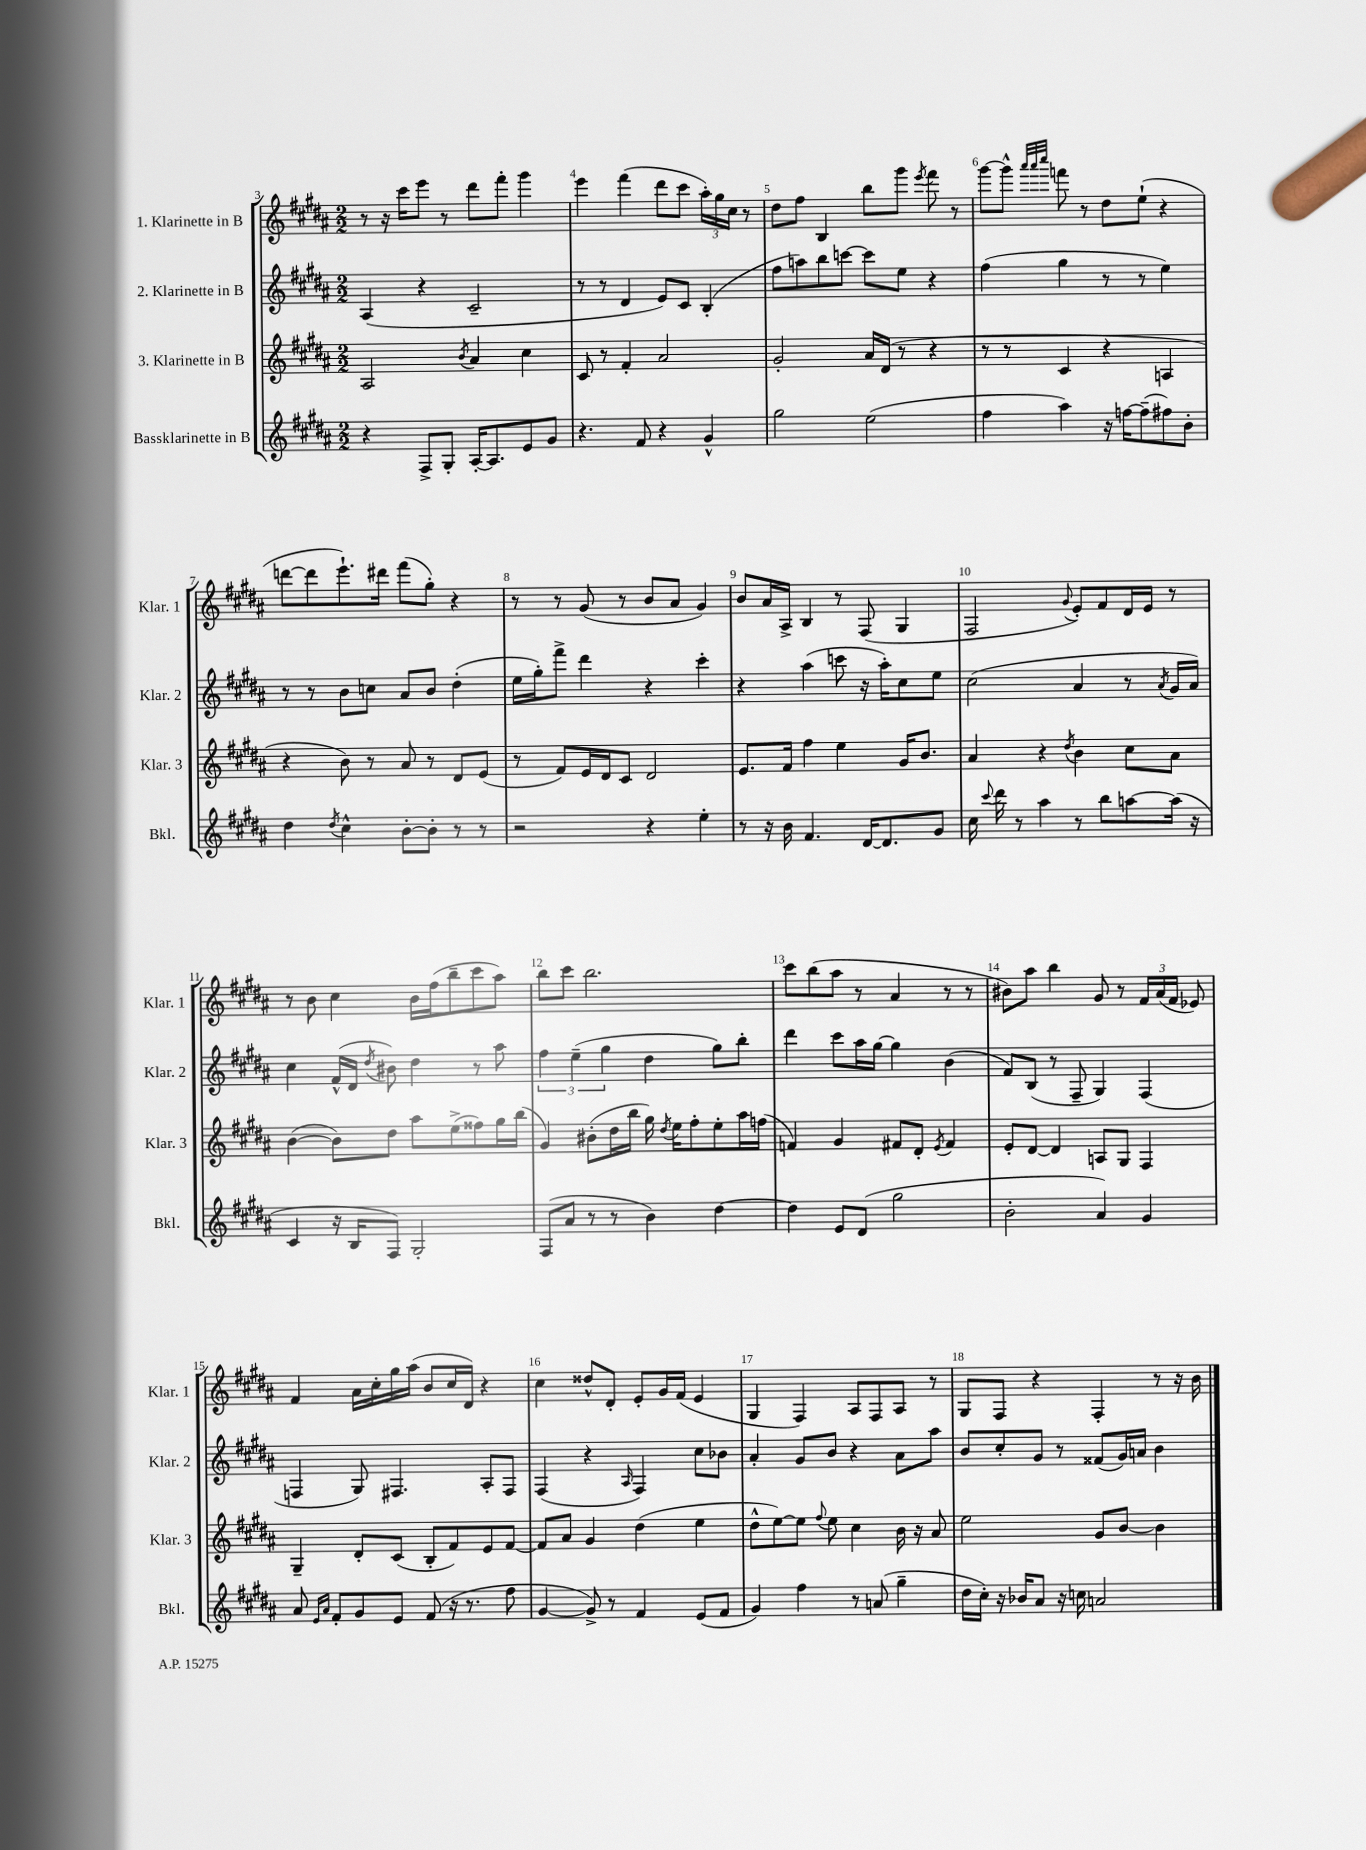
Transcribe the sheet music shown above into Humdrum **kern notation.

**kern	**kern	**kern	**kern
*part4	*part3	*part2	*part1
*staff4	*staff3	*staff2	*staff1
*I"Bassklarinette in B	*I"3. Klarinette in B	*I"2. Klarinette in B	*I"1. Klarinette in B
*I'Bkl.	*I'Klar. 3	*I'Klar. 2	*I'Klar. 1
*clefG2	*clefG2	*clefG2	*clefG2
*k[f#c#g#d#a#]	*k[f#c#g#d#a#]	*k[f#c#g#d#a#]	*k[f#c#g#d#a#]
*M2/2	*M2/2	*M2/2	*M2/2
=3	=3	=3	=3
4r	2A#/	(4A#/	8r
.	.	.	16r
.	.	.	16ccc#\KL
8F#^/L	.	4r	8eee\J
8G#'/J	.	.	8r
.	8qb/	.	.
[16A#'/KL	4a#/	2c#~/	8ddd#\L
8.A#/]	.	.	.
.	.	.	8fff#'\J
8e/	4cc#\	.	4ggg#\
8g#/J	.	.	.
=4	=4	=4	=4
4.r	8c#/	8r	4eee\
.	8r	8r	.
.	4f#'/	4d#/	(4fff#\
8f#/	.	.	.
4r	2a#/	8e/L)	8ddd#\L
.	.	8c#/J	8ccc#\J
4g#^^/	.	(4B'/	24aa#'\LL)
.	.	.	24gg#\
.	.	.	24cc#\JJ
.	.	.	8r
=5	=5	=5	=5
2gg#\	2g#'/	8ff#\L	8dd#\L
.	.	8aan\)	8ff#\J
.	.	8bb\	4B/
.	.	[8cccn\J	.
(2ee\	16a#/LL	8ccc\L]	8bb\L
.	(16d#/JJ	.	.
.	8r	8ee\J	8ggg#\J
.	.	.	8qeee/
.	4r	4r	8fff#\
.	.	.	8r
=6	=6	=6	=6
4ff#\	8r	(4ff#\	[8ggg#\L
.	8r	.	8ggg#^^\J]
.	.	.	32qqaaa#/LLL
.	.	.	32qqaaa#/
.	.	.	32qqcccc#/JJJ
4aa#\)	4c#/	4gg#\	8fffn\
.	.	.	8r
16r	4r	8r	8dd#\L
[16ffn\KL	.	.	.
(8ff~\]	.	8r	(8ee`\J
8ff#X\)	4An/	4ee\)	4r
8b'\J	.	.	.
!!LO:LB:g=z
=7	=7	=7	=7
4dd#\	4r	8r	[8dddn\L
.	.	8r	8ddd\]
8qdd#/	.	.	.
4cc#^^\	8b\)	8b\L	8.eee`\)
.	8r	8ccn\J	.
.	.	.	16ddd#X\Jk
[8b'\L	8a#/	8a#/L	(8fff#\L
8b'\J]	8r	8b/J	8gg#'\J)
8r	8d#/L	(4dd#'\	4r
8r	(8e/J	.	.
=8	=8	=8	=8
2r	8r	16ee\LL	8r
.	.	16gg#'\J)	.
.	8f#/L)	8fff#^\J	8r
.	16e/L	4ddd#\	(8g#/
.	16d#/J	.	.
.	8c#/J	.	8r
4r	2d#/	4r	8b/L
.	.	.	8a#/J
4ee'\	.	4ccc#'\	4g#/)
=9	=9	=9	=9
8r	8.e/L	4r	8b/L
16r	.	.	16a#/L
16b\	16f#/Jk	.	16A#^/JJ
4.f#/	4ff#\	(4aa#\	4B/
.	4ee\	8cccn\	8r
[16d#/KL	.	16r	(8F#/
8.d#/]	.	16aa#'\KL)	.
.	16g#/KL	8cc#\	4G#/
.	8.b/J	.	.
8g#/J	.	8ee\J	.
=10	=10	=10	=10
16cc#\	4a#/	(2cc#\	2F#/
8qqccc#/	.	.	.
16ddd#\	.	.	.
8r	.	.	.
4aa#\	4r	.	.
.	8qdd#/	.	8qqg#/
8r	4b\	4a#/	8e'/L)
8bb\L	.	.	8f#/
[8aan\	8cc#\L	8r	16d#/L
.	.	.	16e/JJ
.	.	8qa#/	.
(16aa\Jk]	8a#\J	16g#/LL	8r
16r	.	16a#/JJ)	.
!!LO:LB:g=z
=11	=11	=11	=11
4c#/	([4b\	4cc#\	8r
.	.	.	8b\
16r	8b\L])	(16f#^^/LL	4cc#\
16B/KL	.	16d#/JJ	.
.	.	8qdd#/	.
8F#/J)	8dd#\J	8b#X\)	.
2G#'/	8aa#\L	4dd#\	16b\LL
.	.	.	(16ff#\J
.	(8ee^\	.	8bb~\
.	8ff##X\)	8r	8ccc#\
.	16gg#\L	8aa#\	8aa#\J)
.	(16bb\JJ	.	.
=12	=12	=12	=12
(8F#/L	4g#/)	6ff#\	8bb\L
8a#/J	.	.	8ccc#\J
.	.	(6ee~\	.
8r	(8b#X'\L	.	2.bb\
.	.	6gg#\	.
8r	16dd#\L	.	.
.	16bb\JJ	.	.
4b\)	16gg#\)	4dd#\	.
.	8qdd#/	.	.
.	16ee\KL	.	.
.	8ff#'\	.	.
[4dd#\	8ee'\	8gg#\L)	.
.	16aa#\L	8bb'\J	.
.	(16ffn\JJ	.	.
=13	=13	=13	=13
4dd#\]	4fn/)	4ddd#\	8ccc#\L
.	.	.	(8bb\
8e/L	4g#/	8ccc#\L	8aa#\J
(8d#/J	.	16aa#\L	8r
.	.	[16gg#\JJ	.
2gg#\	8f#X/L	4gg#\]	4a#/
.	8d#'/J	.	.
.	8qe/	.	.
.	4f#/	(4b\	8r
.	.	.	8r
=14	=14	=14	=14
2b'\	8e'/L	8f#/L)	8b#X\L)
.	[8d#/J	(8B/J	8aa#\J
.	4d#/]	8r	4bb\
.	.	8F#~/	.
4a#/)	8An/L	4G#/)	8g#/
.	8G#/J	.	8r
4g#/	4F#/	(4F#/	24f#/LL
.	.	.	(24a#/
.	.	.	24f#/JJ
.	.	.	8e-X/)
!!LO:LB:g=z
=15	=15	=15	=15
8a#/	4G#~/	4Fn/	4f#/
16qqe/LL	.	.	.
16qqa#/JJ	.	.	.
8f#'/L	.	.	.
8g#/	8d#'/L	8G#/)	16a#\LL
.	.	.	16cc#'\
8e/J	(8c#/J	4.F#X/	16gg#\
.	.	.	(16aa#\JJ
(8f#/	8B'/L	.	8b/L
16r	8f#/)	.	16cc#/L
8.r	.	.	16d#/JJ)
.	8e/	8A#'/L	4r
8ff#\	[8f#/J	8F#/J	.
=16	=16	=16	=16
[4g#/	8f#/L]	(4F#/	4cc#\
.	8a#/J	.	.
8g#^/])	4g#/	4r	8dd##X^^/L
8r	.	.	8d#'/J
.	.	16qqA#/	.
4f#/	(4dd#\	4F#/)	8e'/L
.	.	.	16g#/L
.	.	.	(16f#/JJ
(8e/L	4ee\	8cc#\L	4e/
8f#/J	.	8b-X\J	.
=17	=17	=17	=17
4g#/)	8dd#^^\L	4a#'/	4G#/
.	[8ee\)	.	.
4ff#\	8ee\J]	8g#/L	4F#/)
.	8qqff#/	.	.
.	8ee\	8b/J	.
8r	4cc#\	4r	8A#/L
(8an/	.	.	8F#/
4gg#~\	16b\	8a#\L	8A#/J
.	16r	.	.
.	8a#/	8aa#\J	8r
=18	=18	=18	=18
16dd#\LL	2ee\	8b/L	8G#/L
16cc#'\JJ)	.	.	.
16r	.	8cc#'/	8F#/J
16b-X/KL	.	.	.
8a#/J	.	8g#/J	4r
16r	.	8r	.
16ccn\	.	.	.
2an/	8g#/L	(8f##X/L	4F#'/
.	[8b/J	16g#/L)	.
.	.	16an/JJ	.
.	4b\]	4b\	8r
.	.	.	16r
.	.	.	16b\
==	==	==	==
*-	*-	*-	*-
